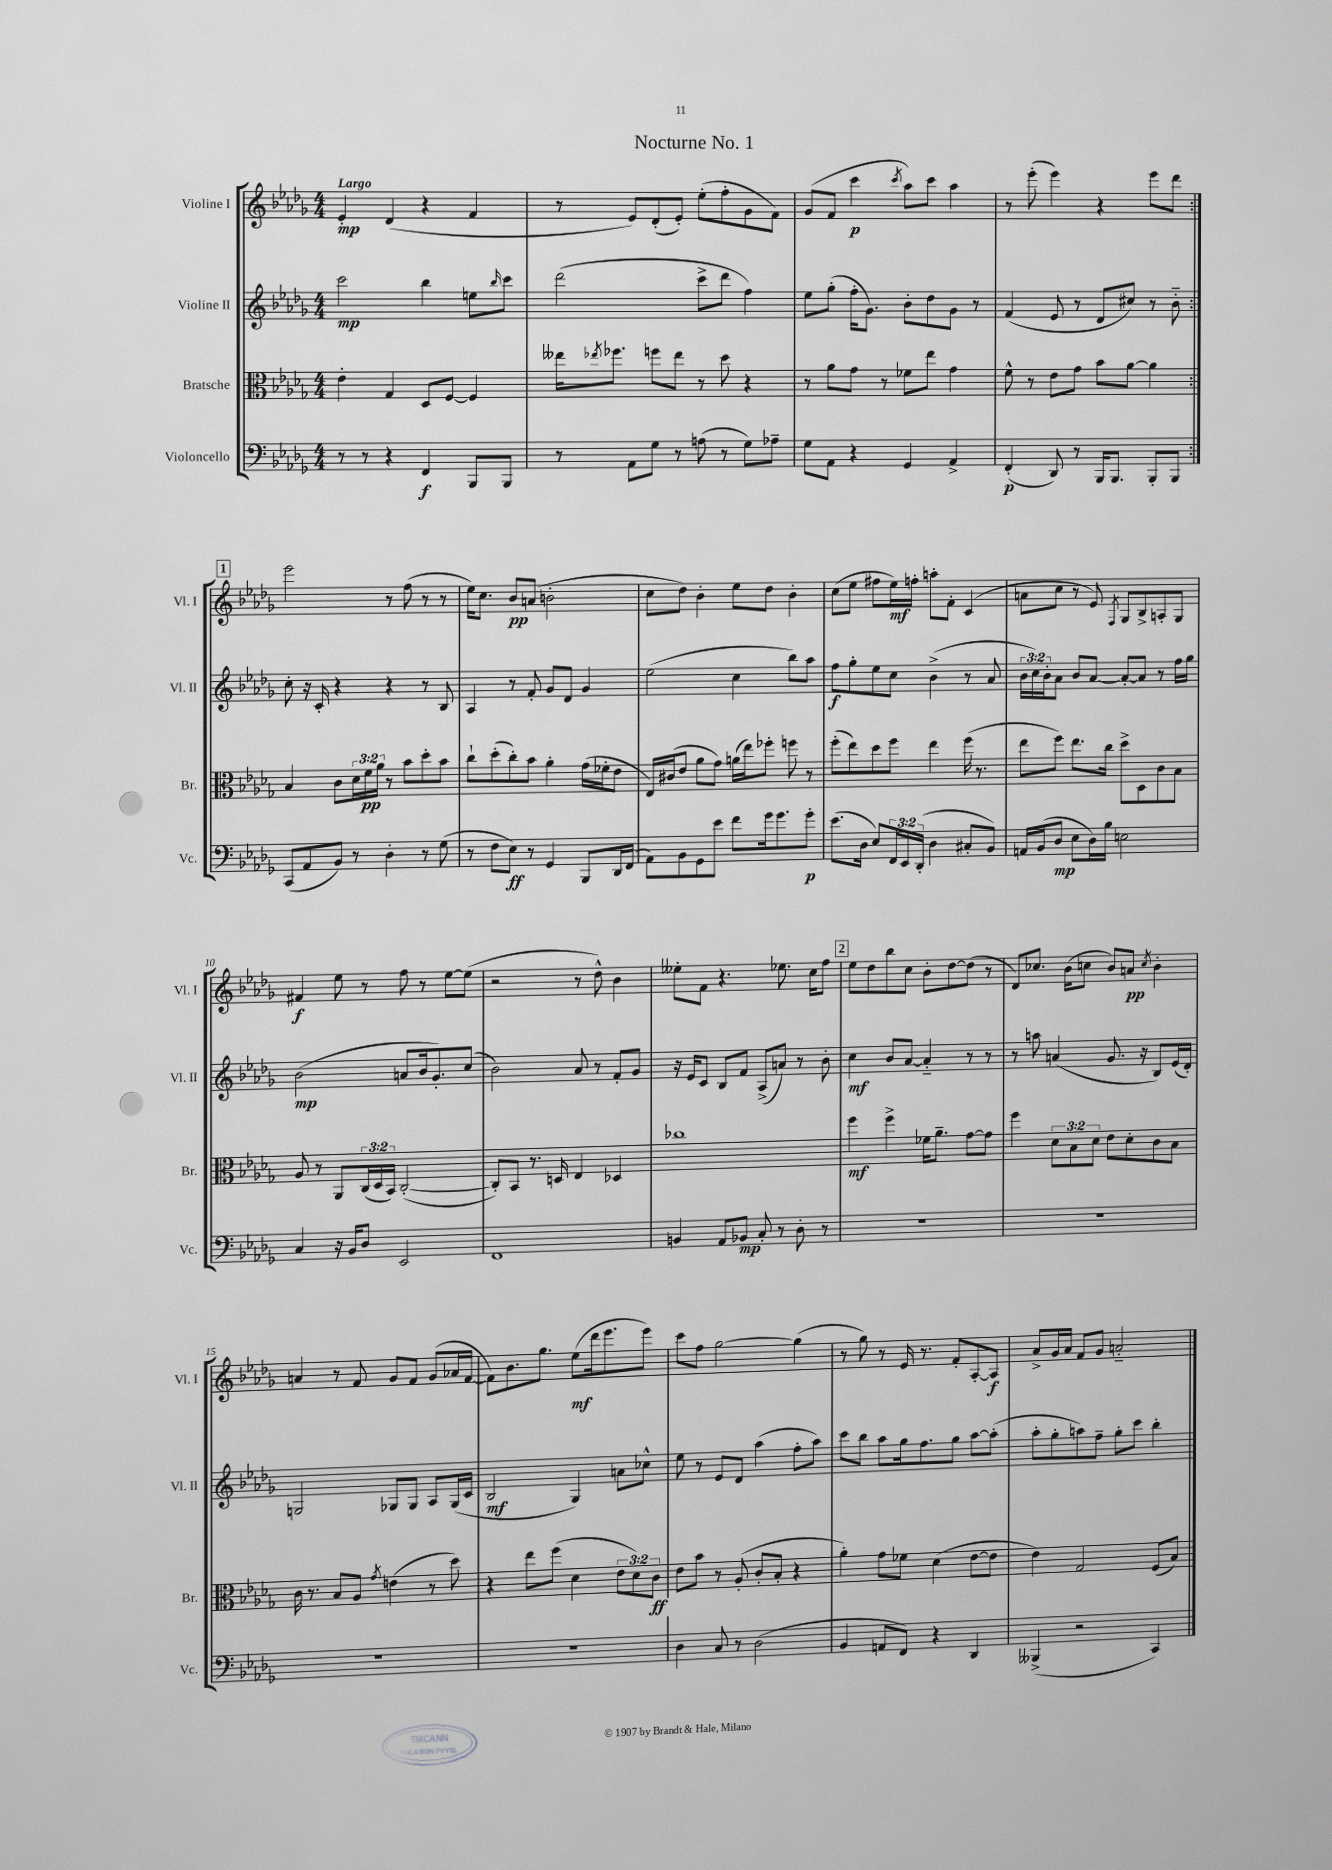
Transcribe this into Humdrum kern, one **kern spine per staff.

**kern	**kern	**kern	**kern
*staff4	*staff3	*staff2	*staff1
*clefF4	*clefC3	*clefG2	*clefG2
*k[b-e-a-d-g-]	*k[b-e-a-d-g-]	*k[b-e-a-d-g-]	*k[b-e-a-d-g-]
*M4/4	*M4/4	*M4/4	*M4/4
8r	4e-'	2ccc	4e-'
8r	.	.	.
4r	4G-	.	(4d-
4FF	8D-	4bb-	4r
.	[8F	.	.
8BBB-	4F]	8ee	4f
.	.	16qqbb-	.
8BBB-	.	8ccc	.
=	=	=	=
8r	16ee--	(2ddd-	8r
.	8qee-	.	.
.	8.ff-	.	.
8AA-	.	.	8e-)
8G-	8ff	.	(8d-'
8r	8ee-	.	8e-')
(8A	8r	8ccc^	(8ee-'
8r	8dd-	8ddd-	8ff'
8G-)	4r	4ff)	8g-
8A-~	.	.	8f)
=	=	=	=
8G-	8r	8ee-	(8g-
8AA-	8a-	(8gg-'	8f
4r	8g-	16ff'	4ccc
.	.	8.g-)	.
.	8r	.	.
.	.	.	8qccc
4GG-	8f-	8b-'	8aa-)
.	8ee-	8dd-	8ccc
4AA-^	4g-	8g-	4aa-
.	.	8r	.
=	=	=	=
(4FF'	8f^^	(4f	8r
.	8r	.	(8eee-'
8DD-)	8e-	8e-	4eee-)
8r	8g-	8r	.
16BBB-	8b-	8d-	4r
8.BBB-	.	.	.
.	[8a-	8cc#)	.
8BBB-'	4a-]	8r	8eee-
8BBB-	.	8b-'~	8ddd-
=:|!	=:|!	=:|!	=:|!
(8CC	4B-	8cc'	2eee-
8AA-	.	16r	.
.	.	16c'	.
8BB-)	8c	4r	.
8r	24d-	.	.
.	24f	.	.
.	24a-	.	.
4D-'	8r	4r	8r
.	8b-	.	(8ff
8r	8dd-'	8r	8r
(8G-	8b-	8B-	8r
=	=	=	=
8r	8cc`	4A-	16ee-)
.	.	.	8.cc
8F	(8dd-'	.	.
8E-)	8cc')	8r	8b-
8r	8b-	8f'	(8a
4GG-	4a-'	8g-	2b'
.	.	8d-	.
8BBB-	(16g-	4g-	.
.	16f-'	.	.
16DD-	8e-	.	.
(16FF	.	.	.
=	=	=	=
8AA-)	16E-)	(2ee-	8cc
.	(16c#	.	.
8BB-	8e-	.	8dd-)
8GG-	8a-	.	4b-'
8e-	8g-)	.	.
8f	(16a	4cc	8ee-
.	16ee-)	.	.
16g-	8ff-'	.	8dd-
8.g-	.	.	.
.	8ff	8bb-)	4b-'
8g-'	8r	8aa-	.
=	=	=	=
(8.e-	(8ff'	8ff	(8cc
.	8ee-)	8gg-'	8ee-
16D-	.	.	.
8E-)	8dd-	8ee-	8ff#
24FF	8ff	8cc	16ee-)
24EE-	.	.	.
.	.	.	16ff'
(24DD-'	.	.	.
4D-	4ee-	(4b-^	8aa'
.	.	.	8f'
8C#'	(16ff	8r	(4c
.	8.r	.	.
8BB-)	.	8a-	.
=	=	=	=
16AA	8ee-	24b-	8a
.	.	24cc)	.
(16BB-	.	.	.
.	.	24b-'	.
8D-	8ff)	8a-	8cc
8E-	8.ee-	8b-	8r
16D-)	.	[8a-	8e-)
16B-	16cc	.	.
.	.	.	8qF
2E	8dd-^	8a-'_	8G-
.	8D-	8a-]	8B-^
.	8c	8r	8A'
.	8B-	16ff	8G-
.	.	16gg-	.
=	=	=	=
4C	8A-	(2b-	4f#
.	8r	.	.
16r	8AA-	.	8ee-
16BB-	.	.	.
8D-	(24C	.	8r
.	24D-	.	.
.	24BB-)	.	.
2EE-	([2C'	8a	8ff
.	.	16b-	8r
.	.	8.g-')	.
.	.	.	[8ee-
.	.	(8cc	(8ee-]
=	=	=	=
1FF	8C'])	2b-)	2r
.	8BB-	.	.
.	8.r	.	.
.	16D	.	.
.	4E-	8a-	8r
.	.	8r	8dd-^^)
.	4D-	8f'	4b-
.	.	8g-	.
=	=	=	=
4BB	1cc-	16r	8ee--'
.	.	16e-	.
.	.	8c	8f
8AA-	.	8B-	4.r
8BB-	.	8f	.
8C'	.	(8A-^	.
8r	.	8a)	8.ee-
8D-'	.	8r	.
.	.	.	16cc
8r	.	8b-'	8ff
=	=	=	=
1r	4ff	4cc	8ee-
.	.	.	8dd-
.	4ff^	8b-	8bb-
.	.	[8a-	8cc
.	16f-	4a-'~]	8b-'
.	8.a-~	.	.
.	.	.	[8dd-
.	[8g-	8r	(8dd-]
.	8g-]	8r	8r
=	=	=	=
1r	4ff	8r	8d-)
.	.	8aa	8.cc-
.	12d-	(4a	.
.	.	.	(16b-
.	12B-	.	.
.	.	.	8cc
.	12d-	.	.
.	8e-	8.g-	8b-)
.	8d-'	.	8a
.	.	16r	.
.	.	.	8qcc
.	8c	8B-)	4b-'
.	8B-	(16e-	.
.	.	16d-')	.
=	=	=	=
1r	16c	2G	4a
.	8.r	.	.
.	8B-	.	8r
.	8A-	.	8f
.	8qg-	.	.
.	(4e	8G-	8g-
.	.	8G-	8f
.	8r	8A-	(8g-
.	8dd-)	(16G-	16a-
.	.	16c	[16f
=	=	=	=
1r	4r	2B-	8f])
.	.	.	8.b-
.	8ee-	.	.
.	.	.	8.gg-
.	(8ff	.	.
.	4d-	4G-)	(8ee-
.	.	.	16ddd-
.	.	.	8.eee-
.	12e-	8a	.
.	12d-)	.	.
.	.	8cc-^^	8eee-)
.	12c	.	.
=	=	=	=
4D-	8e-	8ee-	8ccc
.	8b-	8r	8ff
8C	8r	8e-	[2gg-
8r	(8A-'	8d-	.
(2D-	8c'	(4aa-	.
.	8B-'	.	.
.	4r	8ff'	(4gg-]
.	.	8aa-)	.
=	=	=	=
4BB-	4a-')	8ccc	8r
.	.	8bb-	8gg-)
8AA	8g-	8aa-	8r
8FF)	8f-	16gg-	16e-
.	.	8.ff	8.r
4r	(4d-	.	.
.	.	8gg-	8f'
4DD-	[8e-	[8aa-	[8A-'
.	8e-]	(8aa-']	8A-]
=	=	=	=
(4BBB--^	4e-)	8aa-'	8a-^
.	.	8gg-'	16g-
.	.	.	16a-
2r	2G-	8aa)	8f
.	.	8ff~	8g-
.	.	8gg-'	2a'~
.	.	8ccc	.
4CC)	(8F	4bb-'	.
.	8B-)	.	.
==	==	==	==
*-	*-	*-	*-
